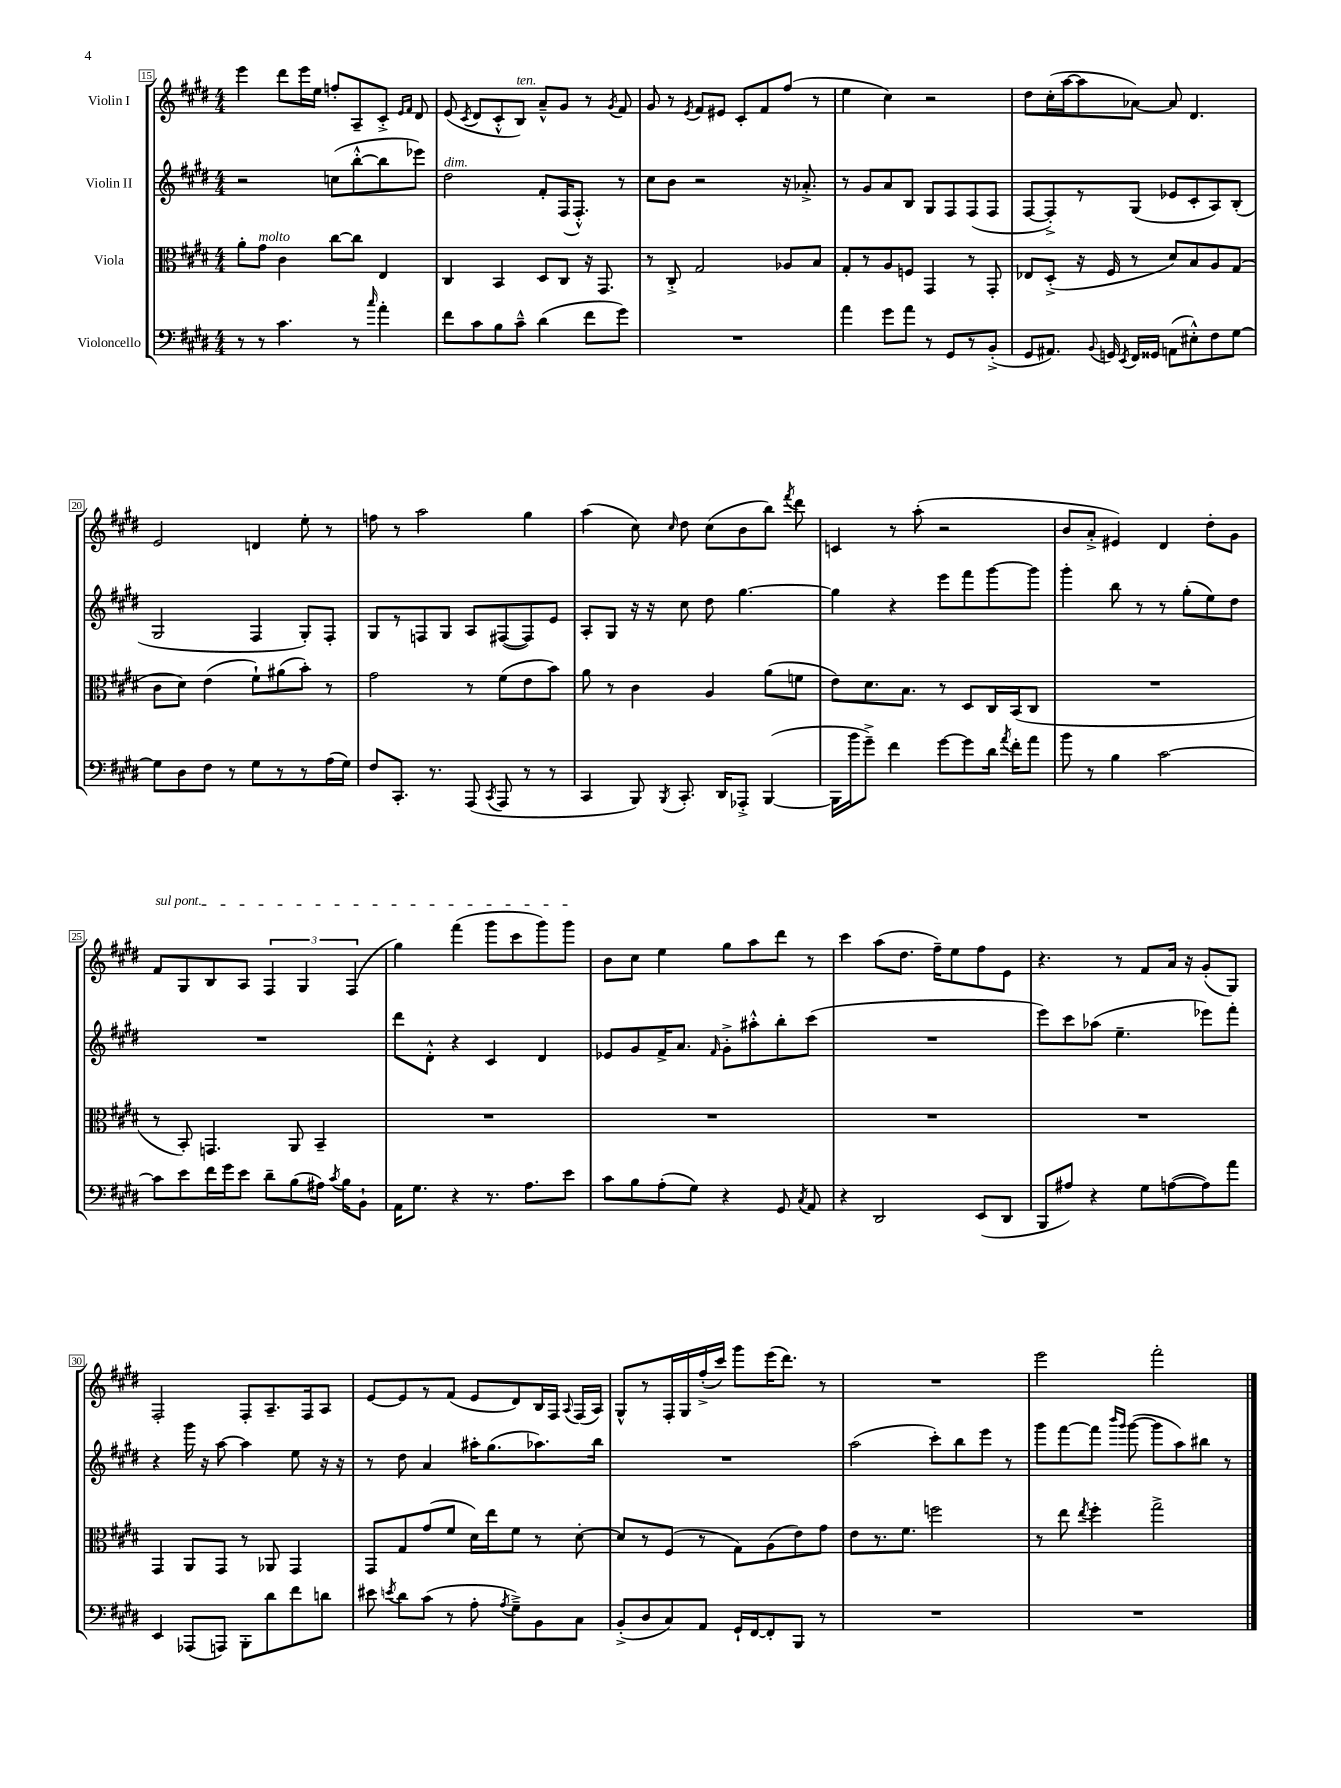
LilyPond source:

<<
\new StaffGroup <<
\new Staff = "s0" \with { instrumentName = "Violin I" } {
    \clef treble \key e \major \numericTimeSignature \time 4/4
    \autoBeamOff e'''4 dis'''8[ e'''16 e''16] f''8[-. a8-- cis'8]-.-> \grace { e'16[ fis'16] } dis'8 |
    e'8( \acciaccatura { cis'8 } dis'8[ cis'8-.-^ b8]^\markup { \italic "ten." }) a'8[---^ gis'8] r8 \acciaccatura { gis'8 } fis'8 |
    gis'8 r8 \acciaccatura { e'8 } fis'8[ eis'8] cis'8[-. fis'8 fis''8]( r8 |
    e''4 cis''4) r2 |
    dis''8[ cis''16-.( a''16~ a''8 aes'8]~) aes'8 dis'4. |
    e'2 d'4 e''8-. r8 |
    f''8 r8 a''2 gis''4 |
    a''4( cis''8) \grace { cis''16 } dis''8 cis''8[( b'8 b''8]) \acciaccatura { fis'''8 } dis'''8 |
    c'4 r8 a''8-.( r2 |
    b'8[ a'8]-.-> eis'4) dis'4 dis''8[-. gis'8] |
    \once \override TextSpanner.bound-details.left.text = \markup { \italic "sul pont." } fis'8[\startTextSpan gis8 b8 a8] \tuplet 3/2 { fis4 gis4 fis4( } |
    gis''4) fis'''4( gis'''8[ cis'''8 gis'''8) gis'''8]\stopTextSpan |
    b'8[ cis''8] e''4 gis''8[ a''8 dis'''8] r8 |
    cis'''4 a''8[( dis''8.] fis''16[--) e''8 fis''8 e'8] |
    r4. r8 fis'8[ a'16] r16 gis'8[-.( gis8]) |
    fis2-. fis8[-. a8.-- fis16 a8] |
    e'8[~ e'8 r8 fis'8]( e'8[ dis'8) b16 fis16] \appoggiatura { a8 } fis16[( a16]) |
    gis8[-^ r8 fis16-. gis16 fis''16-.->( cis'''16]) gis'''8[ e'''16( dis'''8.]) r8 |
    R1 |
    e'''2 fis'''2-. \bar "|." |
}
\new Staff = "s1" \with { instrumentName = "Violin II" } {
    \clef treble \key e \major \numericTimeSignature \time 4/4
    \autoBeamOff r2 c''8[( b''8~-.-^ b''8 ees'''8]) |
    dis''2^\markup { \italic "dim." } fis'8[-. fis16( fis8.]-.-^) r8 |
    cis''8[ b'8] r2 r16 aes'8.-.-> |
    r8 gis'8[ a'8 b8] gis8[ fis8 fis8( fis8] |
    fis8[~ fis8-.->) r8 gis8]( ees'8[ cis'8-. a8) b8]-.( |
    gis2 fis4 gis8[-.) fis8]-. |
    gis8[ r8 f8 gis8] a8[ fis8~( fis8) e'8] |
    a8[-. gis8] r16 r16 cis''8 dis''8 gis''4.~ |
    gis''4 r4 e'''8[ fis'''8 gis'''8~ gis'''8] |
    gis'''4-. b''8 r8 r8 gis''8[-.( e''8) dis''8] |
    R1 |
    dis'''8[ dis'8]-.-^ r4 cis'4 dis'4 |
    ees'8[ gis'8 fis'16-> a'8.] \grace { fis'16 } gis'8[-.-> ais''8-.-^ b''8-. cis'''8]( |
    R1 |
    e'''8[) cis'''8 aes''8]( e''4.-- ees'''8[) fis'''8]-. |
    r4 gis'''16 r16 a''8~ a''4 e''8 r16 r16 |
    r8 dis''8 a'4 ais''16[-. gis''8.( aes''8.) b''16] |
    R1 |
    a''2( cis'''8[-.) b''8 e'''8] r8 |
    gis'''8[ fis'''8~ fis'''8] \grace { b'''16[ gis'''16] } gis'''8~( gis'''8[ a''8) bis''8] r8 \bar "|." |
}
\new Staff = "s2" \with { instrumentName = "Viola" } {
    \clef alto \key e \major \numericTimeSignature \time 4/4
    \autoBeamOff a'8[-. gis'8]^\markup { \italic "molto" } cis'4 cis''8[~ cis''8] e4 |
    cis4 b,4 dis8[ cis8] r16 gis,8. |
    r8 cis8-.-> gis2 aes8[ b8] |
    gis8[-. r8 a8 f8] gis,4 r8 gis,8-. |
    ees8[ dis8]-.->( r16 fis16 r8 dis'8[) b8 a8 gis8]( |
    cis'8[ dis'8]) e'4( fis'8[-!) ais'8( b'8]-.) r8 |
    gis'2 r8 fis'8[( e'8 b'8]) |
    a'8 r8 cis'4 a4 a'8[( f'8] |
    e'8[) dis'8. b8.] r8 dis8[ cis16 b,16( cis8] |
    R1 |
    r8 b,8-.) g,4. a,8 b,4-- |
    R1 |
    R1 |
    R1 |
    R1 |
    gis,4 a,8[ gis,8] r8 aes,8 gis,4 |
    gis,8[ gis8 gis'8( fis'8] dis'16[) e''16 fis'8] r8 dis'8~-. |
    dis'8[ r8 fis8]( r8 gis8[) a8( e'8) gis'8] |
    e'8[ r8. fis'8.] f''2 |
    r8 e''8 \acciaccatura { e''8 } fis''4-. gis''2-> \bar "|." |
}
\new Staff = "s3" \with { instrumentName = "Violoncello" } {
    \clef bass \key e \major \numericTimeSignature \time 4/4
    \autoBeamOff r8 r8 cis'4. r8 \grace { cis''16 } a'4-. |
    fis'8[ cis'8 b8 cis'8]---^ dis'4( fis'8[ gis'8]) |
    R1 |
    a'4 gis'8[ a'8] r8 gis,8[ r8 b,8]-.->( |
    gis,8[ ais,8.]) \appoggiatura { b,8 } g,16 \acciaccatura { e,8 } fis,16[ gisis,16] a,8[( eis8-.-^) fis8 gis8]~ |
    gis8[ dis8 fis8] r8 gis8[ r8 r8 a16( gis16]) |
    fis8[ cis,8.]-. r8. a,,8( \acciaccatura { cis,8 } a,,8 r8 r8 |
    cis,4 b,,8) \acciaccatura { b,,8 } cis,8.-. dis,16[ aes,,8]-.-> b,,4~( |
    b,,16[ b'16 gis'8]--->) fis'4 gis'8[~ gis'8 dis'16] \acciaccatura { a'8 } fis'16[-. a'8] |
    b'8 r8 b4 cis'2~ |
    cis'8[ e'8 fis'16 gis'16 e'8] dis'8[-- b8( ais16]) \acciaccatura { cis'8 } b16[ b,8]-! |
    a,16[ gis8.] r4 r8. a8.[ e'8] |
    cis'8[ b8 a8-.( gis8]) r4 gis,8 \acciaccatura { cis8 } a,8 |
    r4 dis,2 e,8[( dis,8] |
    b,,8[ ais8]) r4 gis8[ a8~( a8) a'8] |
    e,4 aes,,8[( a,,8]) b,,8[-. dis'8 fis'8 d'8] |
    eis'8 \acciaccatura { e'8 } dis'8[ cis'8]( r8 a8-. \acciaccatura { a8 } gis8[--->) b,8 cis8] |
    b,8[-.->( dis8 cis8) a,8] gis,16[-! fis,16~ fis,8-. b,,8] r8 |
    R1 |
    R1 \bar "|." |
}
>>
>>
\layout { \context { \Score currentBarNumber = #15 \override BarNumber.stencil = #(make-stencil-boxer 0.1 0.3 ly:text-interface::print) } }
